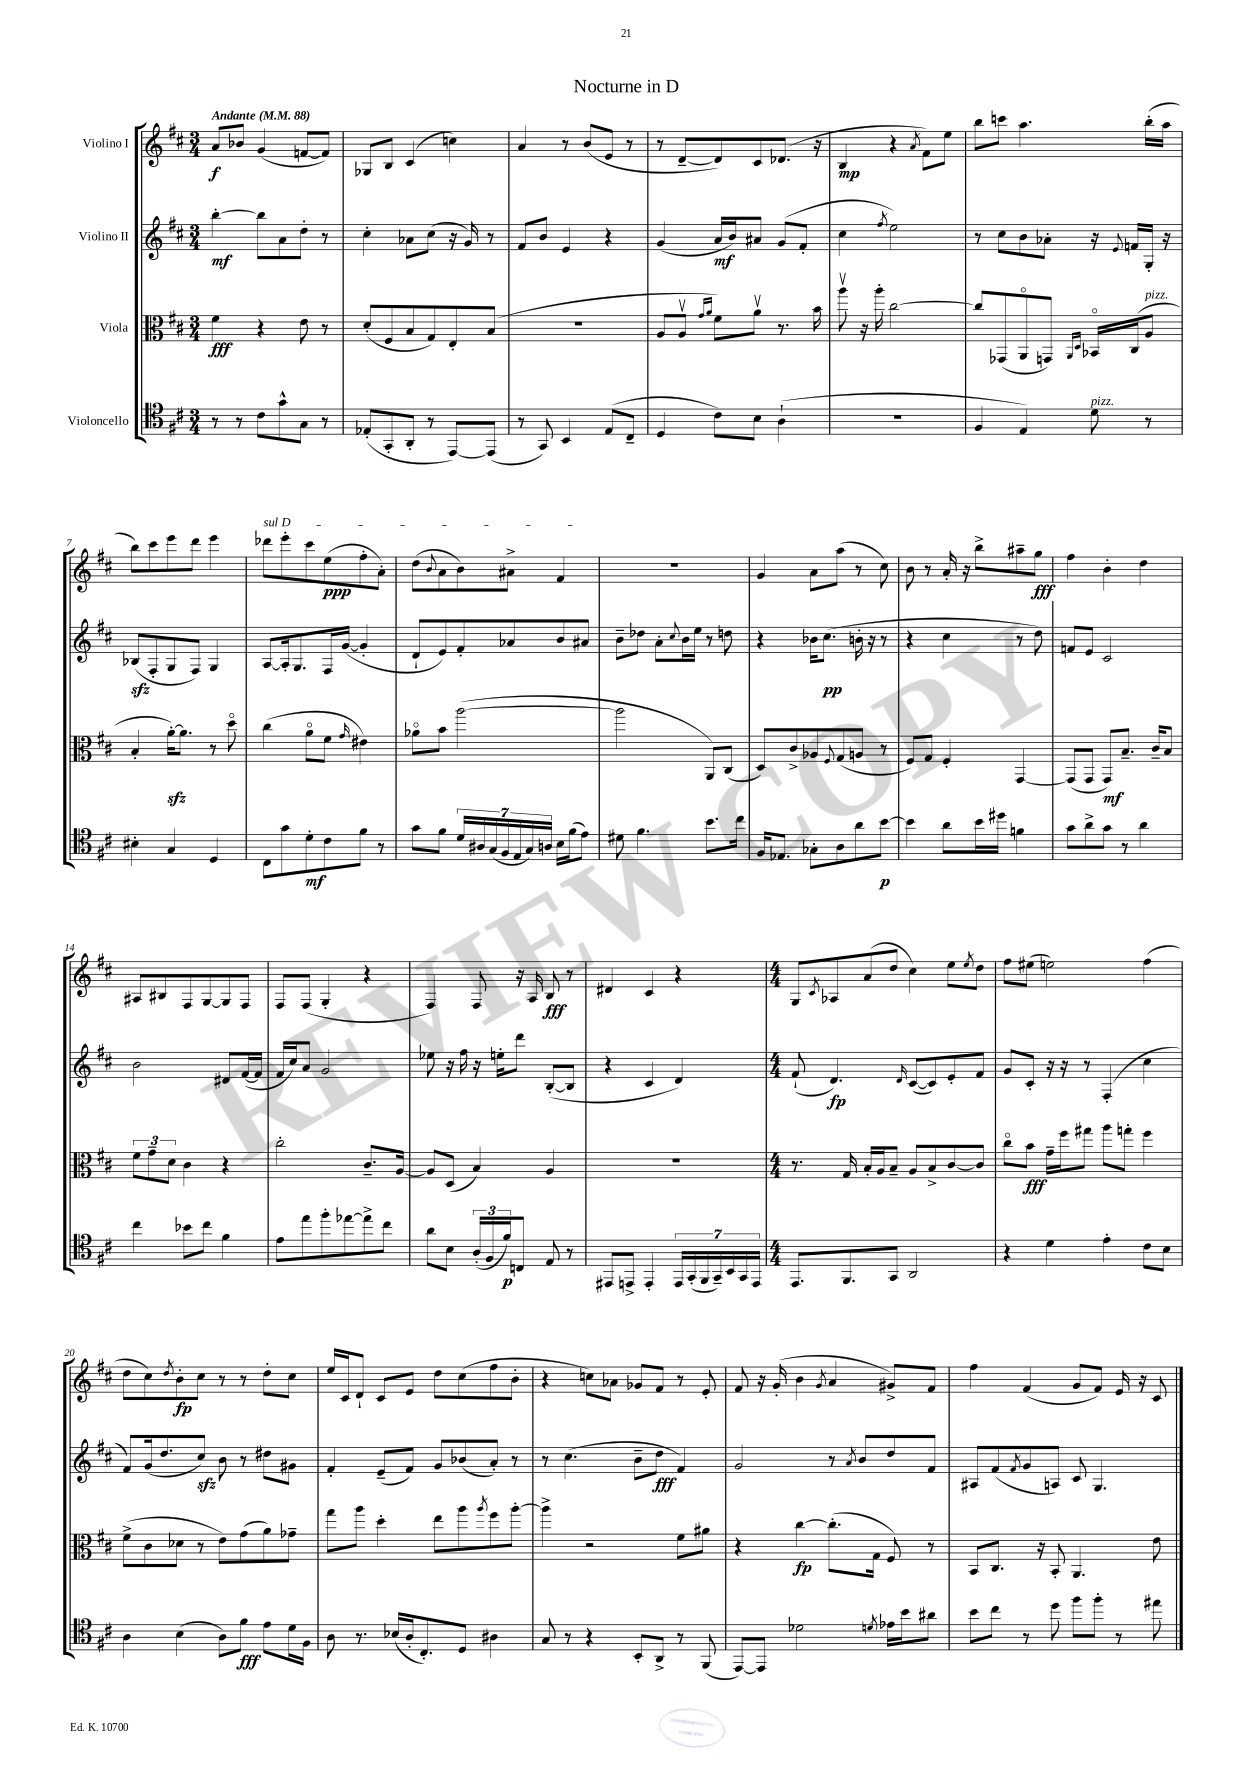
\header { title = "Nocturne in D" }
<<
\new StaffGroup <<
\new Staff = "s0" \with { instrumentName = "Violino I" } {
    \clef treble \key d \major \numericTimeSignature \time 3/4 \tempo "Andante" 4 = 88
    a'8\f bes'8 g'4( f'8~ f'8) |
    ges8 b8 cis'4( c''4) |
    a'4 r8 b'8( e'8 r8 |
    r8 d'8~-- d'8) cis'8 des'8.( r16 |
    b4\mp r4 \acciaccatura { a'8 } fis'8) e''8 |
    b''8 c'''8 a''4. b''16-.( a''16 |
    b''8) cis'''8 e'''8 d'''8 e'''4 |
    \once \override TextSpanner.bound-details.left.text = \markup { \italic "sul D" } des'''8\startTextSpan e'''8-. cis'''8 e''8\ppp( fis''8-. a'8-.) |
    d''8( \appoggiatura { b'8 } a'8 b'8) ais'8-> fis'4\stopTextSpan |
    R2. |
    g'4 a'8 a''8( r8 cis''8) |
    b'8 r8 a'16-. r16 b''8-> ais''8-- g''8\fff |
    fis''4 b'4-. d''4 |
    ais8 bis8 fis8 g8~ g8 fis8 |
    fis8 fis8( g4-. r4 |
    fis4) fis8 r16 a16 b8\fff r8 |
    dis'4 cis'4 r4 |
    \numericTimeSignature \time 4/4 g8 \acciaccatura { cis'8 } aes8 a'8( d''8 cis''4) e''8 \acciaccatura { e''8 } d''8 |
    fis''8 eis''8( e''2) fis''4( |
    d''8 cis''8) \acciaccatura { d''8 } b'8-.\fp cis''8 r8 r8 d''8-. cis''8 |
    e''16 cis'16 d'8-! cis'8 e'8 d''8 cis''8( fis''8 b'8-. |
    r4 c''8) aes'8 ges'8 fis'8 r8 e'8-. |
    fis'8 r16 g'16-.( b'4 \acciaccatura { g'8 } a'4 gis'8->) fis'8 |
    fis''4 fis'4( g'8 fis'8) e'16 r16 cis'8 \bar "|." |
}
\new Staff = "s1" \with { instrumentName = "Violino II" } {
    \clef treble \key d \major \numericTimeSignature \time 3/4
    b''4~-.\mf b''8 a'8 d''8-. r8 |
    cis''4-. aes'8 cis''8( r16 g'16) r8 |
    fis'8 b'8 e'4 r4 |
    g'4( a'16\mf b'16) ais'8 g'8( fis'8-. |
    cis''4 \acciaccatura { fis''8 } e''2) |
    r8 cis''8 b'8 aes'8-. r16 \appoggiatura { e'8 } f'16 g16-. r16 |
    bes8\sfz( fis8-. g8 fis8) g4 |
    a8~ a16-. g8. fis16 g'16~( g'4-. |
    d'8-! e'8) fis'8-. aes'8 b'8 ais'8 |
    b'8-- des''8 a'8-. \appoggiatura { cis''8 } b'16 e''16 r8 d''8 |
    r4 bes'16 cis''8.\pp( b'16-. r16 r8 |
    r4 cis''4 r8 d''8) |
    f'8 e'8 cis'2 |
    b'2 dis'8 fis'16~( fis'16 |
    fis'16 cis''16) a'8 g'2 |
    ees''8 r16 fis''16 r16 e''16-. d'''8 b8~-.( b8 |
    r4 cis'4 d'4) |
    \numericTimeSignature \time 4/4 fis'8-!( d'4.\fp) \grace { d'16 } cis'8~( cis'8) e'8-. fis'8 |
    g'8 cis'8-. r16 r16 r8 fis4-.( cis''4 |
    fis'8) g'16( d''8. cis''8\sfz) b'8 r8 dis''8 gis'8 |
    fis'4-. e'8--( fis'8) g'8 bes'8( a'8-.) r8 |
    r8 cis''4.( b'8-- d''8\fff fis'4) |
    g'2 r8 \acciaccatura { a'8 } b'8 d''8 fis'8 |
    ais8 fis'8( \acciaccatura { fis'8 } g'8 a8) cis'8 g4. \bar "|." |
}
\new Staff = "s2" \with { instrumentName = "Viola" } {
    \clef alto \key d \major \numericTimeSignature \time 3/4
    fis'4\fff r4 e'8 r8 |
    d'8-.( fis8 b8 g8) e8-. b8( |
    R2. |
    a8 a8\upbow \grace { g'16 a'16 } fis'8) a'8\upbow r8. b'16 |
    a''8\upbow r16 a''16-. cis''2~ |
    cis''8 ges,8( a,8\flageolet g,8) \grace { a,16 d16 } bes,16\flageolet cis16( a8^\markup { \italic "pizz." } |
    b4-. a'16~-.\sfz) a'8. r8 d''8\flageolet |
    cis''4( a'8\flageolet fis'8 \grace { g'16 } eis'4) |
    aes'8\flageolet b'8 a''2~( |
    a''2 a,8) cis8( |
    d8) cis'8-> aes8 \appoggiatura { fis8 } g8( a8 r8 |
    fis8) g8 fis4-. g,4~ |
    g,8( g,8 g,8\mf) b8.-- cis'16-- b8 |
    \tuplet 3/2 { fis'8 g'8-- d'8 } cis'4 r4 |
    cis''2-. cis'8.-- a16~ |
    a8 d8( b4) a4 |
    R2. |
    \numericTimeSignature \time 4/4 r8. g16 b16-. a16 b8-- a8 b8-> cis'8~ cis'8 |
    cis''8\flageolet b'8\fff g'16-- fis''16 gis''8 a''8 g''8-. fis''4 |
    fis'8->( cis'8 des'8 r8 e'8) g'8( a'8) ges'8-- |
    g''8 a''8 d''4-. e''8 a''8 \acciaccatura { a''8 } fis''8 a''8~-. |
    a''4-> r2 fis'8 ais'8 |
    r4 cis''4~\fp cis''8.-.( g16 fis8) r8 |
    b,8 cis8. r16 b,8-. a,4. e'8 \bar "|." |
}
\new Staff = "s3" \with { instrumentName = "Violoncello" } {
    \clef tenor \key d \major \numericTimeSignature \time 3/4
    r8 r8 cis'8 g'8-^ g8 r8 |
    ees8-.( g,8-. a,8-. r8 e,8~) e,8( |
    r8 g,8) b,4 e8( cis8-- |
    d4 cis'8) b8 a4-!( |
    R2. |
    fis4 e4) d'8^\markup { \italic "pizz." } r8 |
    bis4-. g4 d4 |
    cis8 g'8 d'8-.\mf cis'8 fis'8 r8 |
    g'8 fis'8 \tuplet 7/4 { d'16 ais16 g16( fis16 e16 g16) a16 } b16 fis'16( e'8) |
    dis'8 fis'4. b'8. cis''16 |
    fis16 ees8. ges8-. a8 a'8 b'8~\p |
    b'4 a'8 b'16 dis''16 f'4 |
    g'8 a'8-> g'8 r8 a'4 |
    cis''4 bes'8 cis''8 fis'4 |
    e'8 e''8 fis''8-. ees''8~ ees''8-> cis''8 |
    a'8 b8 \tuplet 3/2 { a16-.( fis16 fis'16\p) } c8 e8 r8 |
    eis,8 e,8-> e,4-. \tuplet 7/4 { e,16 g,16-.( fis,16 g,16--) b,16 g,16 e,16 } |
    \numericTimeSignature \time 4/4 e,8. fis,8. g,8 a,2 |
    r4 d'4 e'4-. cis'8 b8 |
    a4 b4( a8) fis'8\fff e'8 d'16 fis16 |
    a8 r8. bes16( a16-. cis8.-.) d8 ais4 |
    g8 r8 r4 b,8-. a,8-> r8 fis,8( |
    e,8~) e,8 des'2 \acciaccatura { d'8 } ees'16 b'16 ais'8 |
    b'8 cis''8 r8 d''8 fis''8 fis''8-. r8 eis''8 \bar "|." |
}
>>
>>
